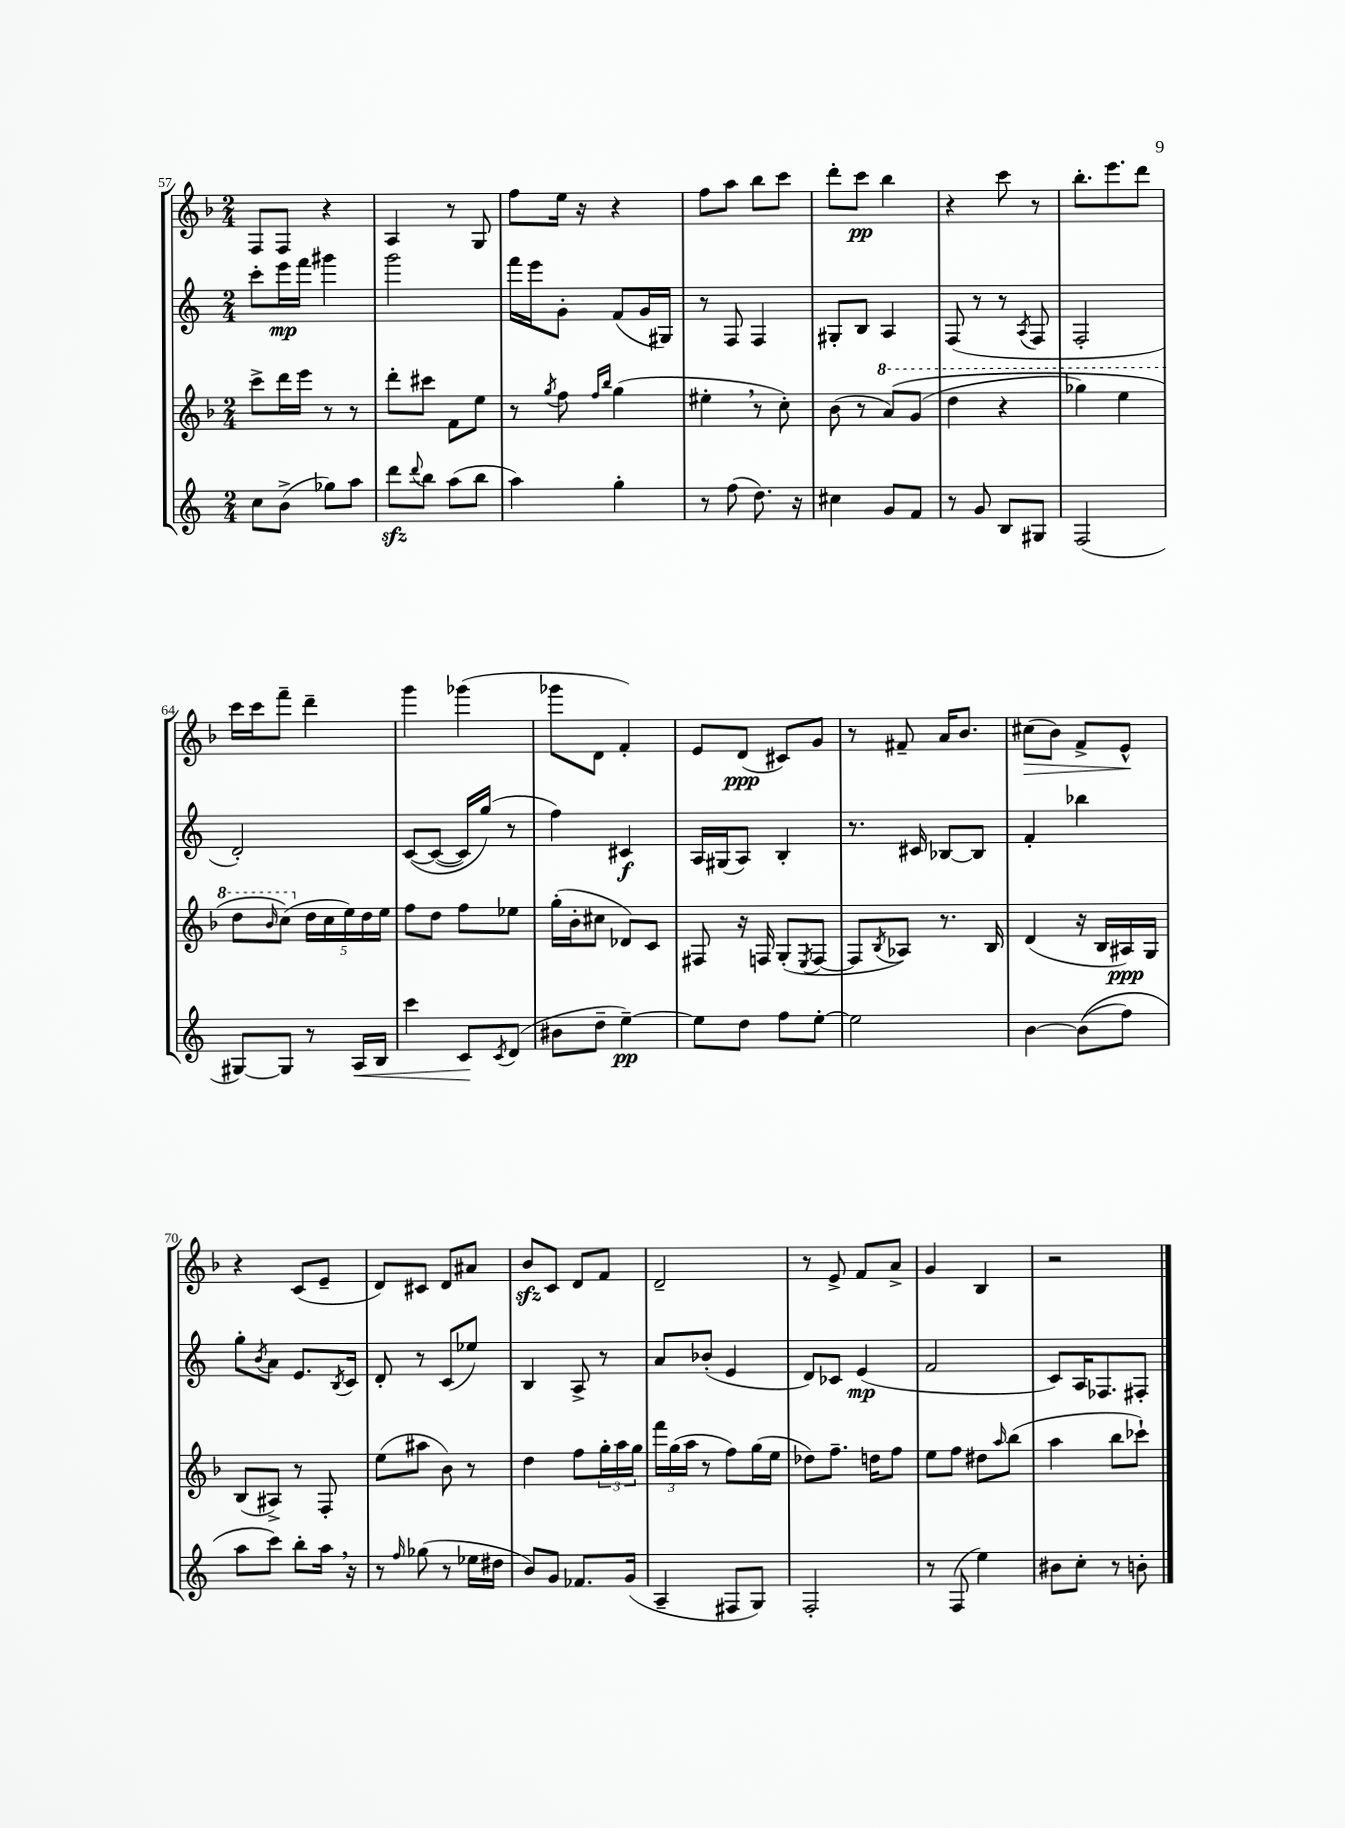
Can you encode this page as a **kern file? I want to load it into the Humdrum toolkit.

**kern	**kern	**kern	**kern
*staff4	*staff3	*staff2	*staff1
*clefG2	*clefG2	*clefG2	*clefG2
*k[]	*k[b-]	*k[]	*k[b-]
*M2/4	*M2/4	*M2/4	*M2/4
8cc	8ccc^	8ccc'	8F
(8b^	16ddd	16eee	8F
.	16eee	16fff	.
8gg-)	8r	4ggg#	4r
8aa	8r	.	.
=	=	=	=
8ddd	8ddd'	2ggg	4A
8qqddd	.	.	.
8bb	8ccc#	.	.
(8aa	8f	.	8r
8bb	8ee	.	8G
=	=	=	=
4aa)	8r	16fff	8ff
.	.	16eee	.
.	8qgg	.	.
.	8ff	8g'	16ee
.	.	.	16r
.	16qqff	.	.
.	16qqbb-	.	.
4gg'	(4gg	(8f	4r
.	.	16g	.
.	.	16G#)	.
=	=	=	=
8r	4ee#'	8r	8ff
(8ff	.	8F	8aa
8.dd)	8r	4F	8bb-
.	8cc')	.	8ccc
16r	.	.	.
=	=	=	=
4cc#	(8b-	8G#'	8ddd'
.	8r	8B	8ccc
8g	&(8aa)	4A	4bb-
8f	(8gg	.	.
=	=	=	=
8r	4ddd	(8F	4r
8g	.	8r	.
8B	4r	8r	8ccc
.	.	8qA	.
8G#	.	8F	8r
=	=	=	=
(2F	4ggg-)	2F'	8.bb-'
.	.	.	8.eee
.	4eee	.	.
.	.	.	8ddd
=	=	=	=
[8G#)	8ddd	2d')	16ccc
.	.	.	16ccc
.	16qqbb-	.	.
8G#]	(8ccc&)	.	8fff~
8r	20dd	.	4ddd~
.	20cc	.	.
.	20ee)	.	.
16A	.	.	.
.	20dd	.	.
16B	.	.	.
.	20ee	.	.
=	=	=	=
4ccc	8ff	&([8c	4ggg
.	8dd	(8c_	.
8c	8ff	16c])	(4ggg-
.	.	(16gg&)	.
8qc	.	.	.
(8d	8ee-	8r	.
=	=	=	=
8b#	(16gg'	4ff)	8ggg-
.	16b-'	.	.
8dd~	8cc#	.	8d
[4ee~)	8d-)	4c#	4f')
.	8c	.	.
=	=	=	=
8ee]	8F#	16A	8e
.	.	(16G#	.
8dd	16r	8A)	(8d
.	16F	.	.
8ff	(8G'	4B'	8c#)
.	8qE	.	.
[8ee'	[8F	.	8g
=	=	=	=
2ee]	8F]	8.r	8r
.	8qB-	.	.
.	8A-)	.	8f#~
.	.	16c#	.
.	8.r	[8B-	16a
.	.	.	8.b-
.	.	8B-]	.
.	16B-	.	.
=	=	=	=
[4b	(4d	4f'	(8cc#
.	.	.	8b-)
&((8b]	16r	4bb-	8f^
.	16B-	.	.
8ff)	16A#)	.	8e^^
.	16G	.	.
=	=	=	=
8aa	(8B-	8gg'	4r
.	.	8qb	.
8ccc&)	8A#^)	8a	.
8bb'	8r	8.e	(8c
16aa	8F'	.	8e~
.	.	8qB	.
16r	.	16c	.
=	=	=	=
8r	(8ee	8d'	8d)
16qqff	.	.	.
(8gg-	8aa#	8r	8c#
8r	8b-)	(8c	8d
16ee-	8r	8ee-)	8a#
16dd#	.	.	.
=	=	=	=
8b)	4dd	4B	8b-
8g	.	.	8c
8.f-	8ff	8A^	8d
.	24gg'	8r	8f
.	24aa	.	.
(16g	.	.	.
.	24gg	.	.
=	=	=	=
4A~	24fff	8a	2d~
.	(24gg	.	.
.	24aa	.	.
.	8r	(8b-'	.
8F#	8ff)	4e	.
8G)	(16gg	.	.
.	16ee	.	.
=	=	=	=
2F'	8dd-)	8d)	8r
.	8.ff~	8c-	8e^
.	.	(4e	8f
.	16dd	.	.
.	8ff	.	8a^
=	=	=	=
8r	8ee	2f	4g
(8F	8ff	.	.
4ee)	8dd#	.	4B-
.	16qqaa	.	.
.	(8bb-	.	.
=	=	=	=
8b#	4aa	8c)	2r
8cc'	.	16A	.
.	.	8.F-	.
8r	8bb-	.	.
8b'	8ccc-`)	8F#'	.
==	==	==	==
*-	*-	*-	*-
